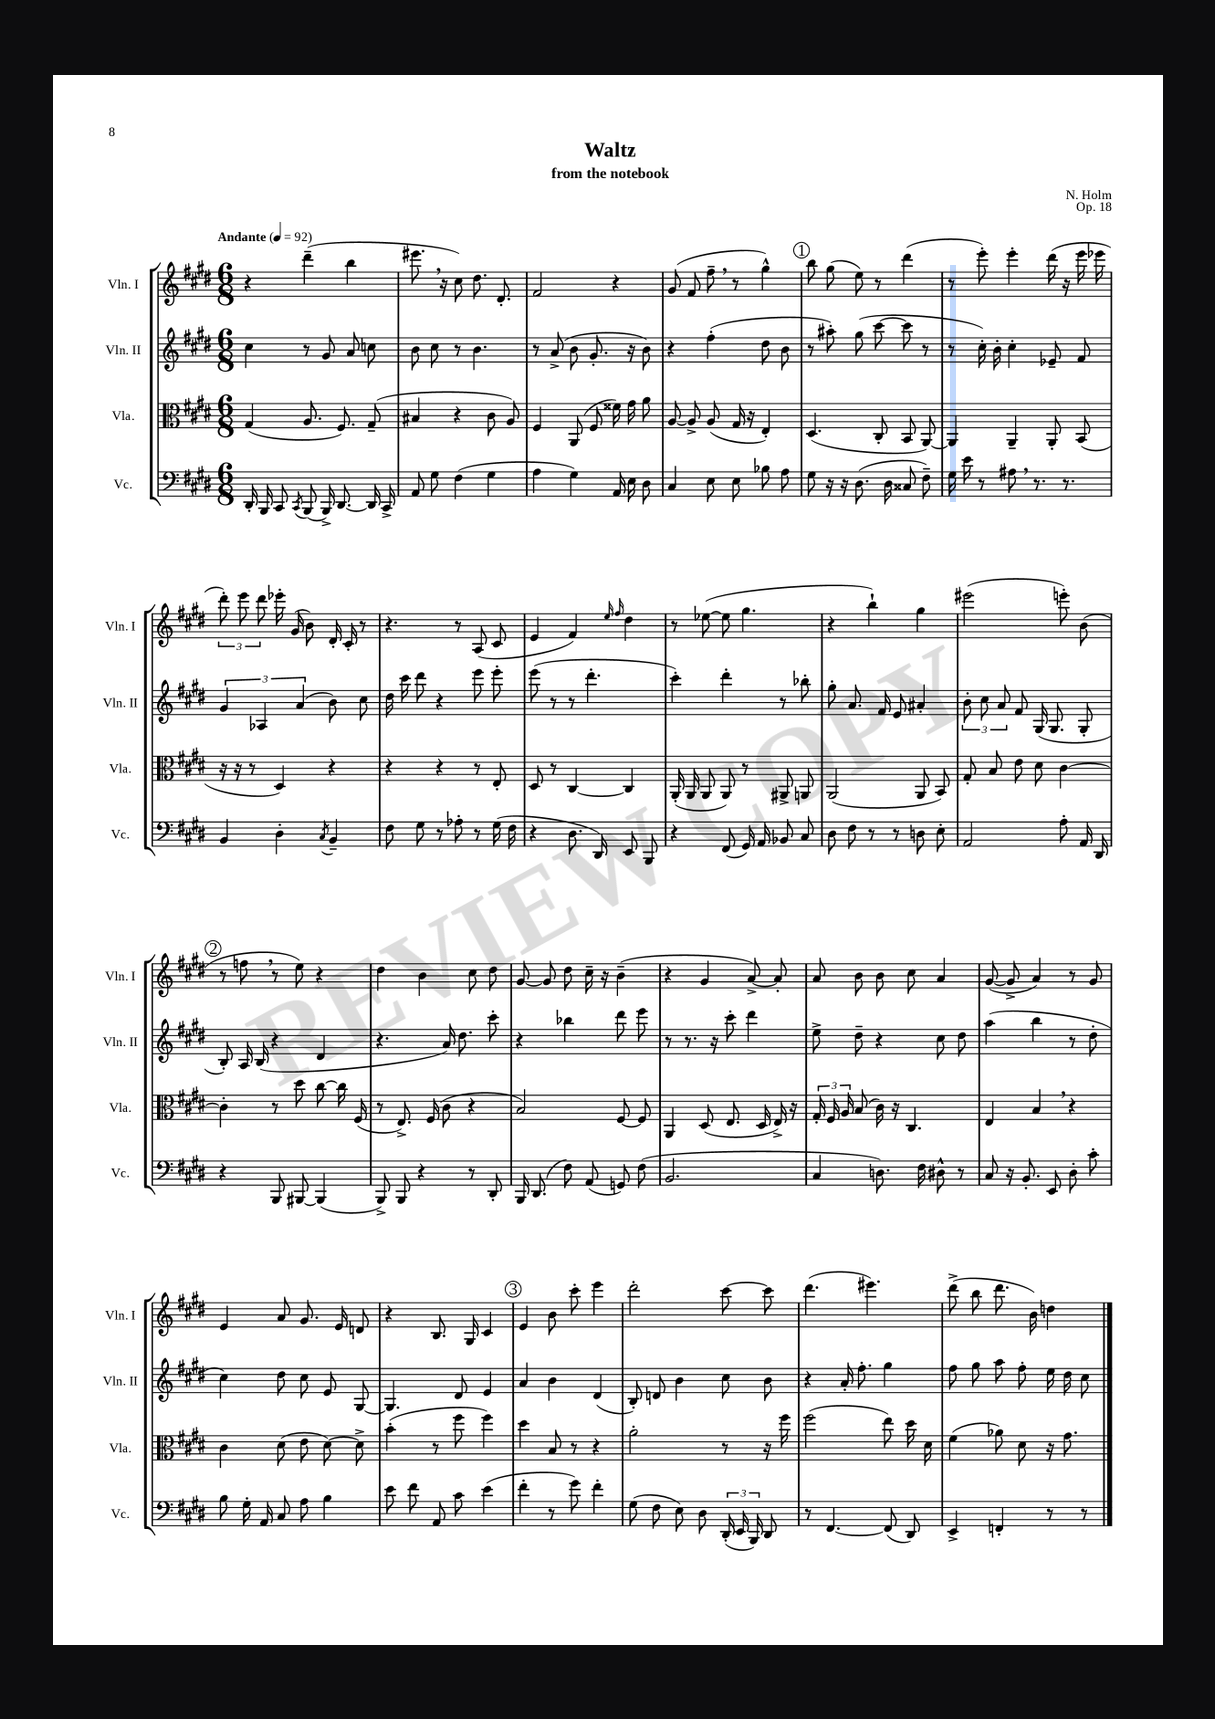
\header { title = "Waltz" composer = "N. Holm" subtitle = "from the notebook" opus = "Op. 18" }
<<
\new StaffGroup <<
\new Staff = "s0" \with { instrumentName = "Vln. I" shortInstrumentName = "Vln. I" } {
    \clef treble \key e \major \numericTimeSignature \time 6/8 \tempo "Andante" 4 = 92
    \autoBeamOff r4 dis'''4--( b''4 |
    eis'''8. \breathe r16 cis''8) dis''8. dis'8.-. |
    fis'2 r4 |
    gis'8( fis'8 fis''8-- \breathe r8 gis''4-^) |
    \mark \markup { \circle "1" } b''8 gis''8( e''8) r8 dis'''4( |
    r8 e'''8-.) e'''4-. dis'''16( r16 e'''16 ees'''16 |
    \tuplet 3/2 { dis'''8-.) e'''8 dis'''8 } ees'''16-. gis'16( b'8) dis'16-. cis'16-. r8 |
    r4. r8 a8( cis'8 |
    e'4 fis'4) \grace { e''16 fis''16 } dis''4 |
    r8 ees''8~( ees''8 gis''4. |
    r4 b''4-!) gis''4 |
    eis'''2( e'''8-.) b'8( |
    \mark \markup { \circle "2" } r8 f''8 \breathe r8 e''8) r4 |
    dis''4 b'4 cis''8 dis''8 |
    gis'8~ gis'8 dis''8 cis''16-- r16 b'4--( |
    r4 gis'4 a'8~->) a'8-. |
    a'8 b'8 b'8 cis''8 a'4 |
    gis'8~( gis'8-> a'4) r8 gis'8 |
    e'4 a'8 gis'8. e'16 d'8 |
    r4 b8. gis16 cis'4 |
    \mark \markup { \circle "3" } e'4 b'8 cis'''8-. e'''4 |
    dis'''2-. cis'''8~ cis'''8 |
    dis'''4.( eis'''4.) |
    dis'''8->( b''8 dis'''8. b'16) d''4 \bar "|." |
}
\new Staff = "s1" \with { instrumentName = "Vln. II" shortInstrumentName = "Vln. II" } {
    \clef treble \key e \major \numericTimeSignature \time 6/8
    \autoBeamOff cis''4 r8 gis'8 a'8 c''8 |
    b'8 cis''8 r8 b'4. |
    r8 a'8->( b'8 gis'8.-. r16 b'8) |
    r4 fis''4-.( dis''8 b'8 |
    \mark \markup { \circle "1" } r8 ais''8-.) gis''8( cis'''8~ cis'''8 r8 |
    r8 cis''16-.) b'16-. cis''4-. ees'8-- fis'8 |
    \tuplet 3/2 { gis'4 aes4 a'4( } b'8) cis''8 |
    dis''16 cis'''16 dis'''8 r4 e'''8 e'''8-. |
    e'''8( r8 r8 dis'''4.-. |
    cis'''4-.) dis'''4-. r8 bes''8-. |
    gis''8-. a'8. fis'16 e'8 ais'4-. |
    \tuplet 3/2 { b'8-. cis''8 a'8 } fis'8 gis16( gis8. gis8-. |
    \mark \markup { \circle "2" } b8-.) a16 b16( r4 dis'4 |
    r4. a'16) dis''8. cis'''8-. |
    r4 bes''4 dis'''8 e'''8 |
    r8 r8. r16 cis'''8-. dis'''4 |
    e''8-> dis''8-- r4 cis''8 dis''8 |
    a''4( b''4 r8 dis''8-. |
    cis''4) dis''8 cis''8 e'8 gis8~ |
    gis4. dis'8 e'4 |
    \mark \markup { \circle "3" } a'4 b'4 dis'4( |
    b8-.) d'8 b'4 cis''8 b'8 |
    r4 a'16-. fis''8.-. gis''4 |
    fis''8 gis''8 a''8 fis''8-. e''16 dis''16 cis''8 \bar "|." |
}
\new Staff = "s2" \with { instrumentName = "Vla." shortInstrumentName = "Vla." } {
    \clef alto \key e \major \numericTimeSignature \time 6/8
    \autoBeamOff gis4( a8. fis8.) gis8--( |
    bis4 r4 cis'8 a8) |
    fis4 a,8( fis8 fisis'16) gis'16 a'8 |
    a8~ a8-> a8( gis16 r16 e4-.) |
    \mark \markup { \circle "1" } dis4.( cis8-. b,8 a,8~) |
    a,4 a,4-- a,8-. b,8( |
    r16 r16 r8 dis4) r4 |
    r4 r4 r8 e8-. |
    dis8 r8 cis4~ cis4 |
    a,16-.( a,16 a,8 a,8) r8 ais,8-> a,8 |
    a,2( a,8 b,8) |
    gis8-. b8 e'8 dis'8 cis'4~ |
    \mark \markup { \circle "2" } cis'4-. r8 dis''8 cis''8~ cis''16 fis16( |
    r8 e8.->) fis16( cis'8 r4 |
    b2) fis8~ fis8 |
    a,4 dis8( e8. dis16 e16->) r16 |
    \tuplet 3/2 { gis16-. fis16 a16 } b8( cis'16) r16 cis4. |
    e4 b4 \breathe r4 |
    cis'4 dis'8( e'8 dis'8~) dis'8-> |
    b'4-.( r8 fis''8 fis''4) |
    \mark \markup { \circle "3" } dis''4 b8 r8 r4 |
    a'2-. r8 r16 fis''16 |
    fis''2( e''8) dis''16 dis'16 |
    fis'4( aes'8) dis'8 r16 gis'8. \bar "|." |
}
\new Staff = "s3" \with { instrumentName = "Vc." shortInstrumentName = "Vc." } {
    \clef bass \key e \major \numericTimeSignature \time 6/8
    \autoBeamOff dis,16-. b,,16 cis,8 \acciaccatura { cis,8 } b,,8( b,,16->) dis,8.~ dis,16 cis,16-> |
    a,8 gis8 fis4( gis4 |
    a4 gis4) a,16 e16 dis8 |
    cis4 e8 e8 bes8 a8 |
    \mark \markup { \circle "1" } gis8 r16 r16 dis8.( dis16 cisis8 fis8--) |
    gis16 e'16 r8 ais8 \breathe r8. r8. |
    b,4 dis4-. \acciaccatura { cis8 } b,4-- |
    fis8 gis8 r8 aes8-. r8 gis16( fis16 |
    r4 dis8. dis,16) e,8 b,,8 |
    r4 fis,8( gis,16) a,16 bes,8 cis8 |
    dis8 fis8 r8 r8 d8 e8-. |
    a,2 a8-. a,16 dis,16 |
    \mark \markup { \circle "2" } r4 b,,8 bis,,8~ bis,,4( |
    b,,8->) b,,8 r4 r8 dis,8-. |
    b,,16 dis,8.( fis8) a,8( g,8) fis8( |
    b,2. |
    cis4 d8.) fis16 dis8-^ r8 |
    cis8 r16 b,8.-. e,8 dis8-. cis'8-. |
    b8 gis16-. a,16 cis8 a8 b4 |
    e'8 fis'8 a,8 cis'8 e'4( |
    \mark \markup { \circle "3" } fis'4-. r8 gis'8) fis'4-. |
    gis8( fis8 e8) dis8 \tuplet 3/2 { dis,16-.( e,16 b,,16) } dis,8 |
    r8 fis,4.~ fis,8( dis,8) |
    e,4-> f,4-. r8 r8 \bar "|." |
}
>>
>>
\layout { \context { \Score \remove "Bar_number_engraver" } }
